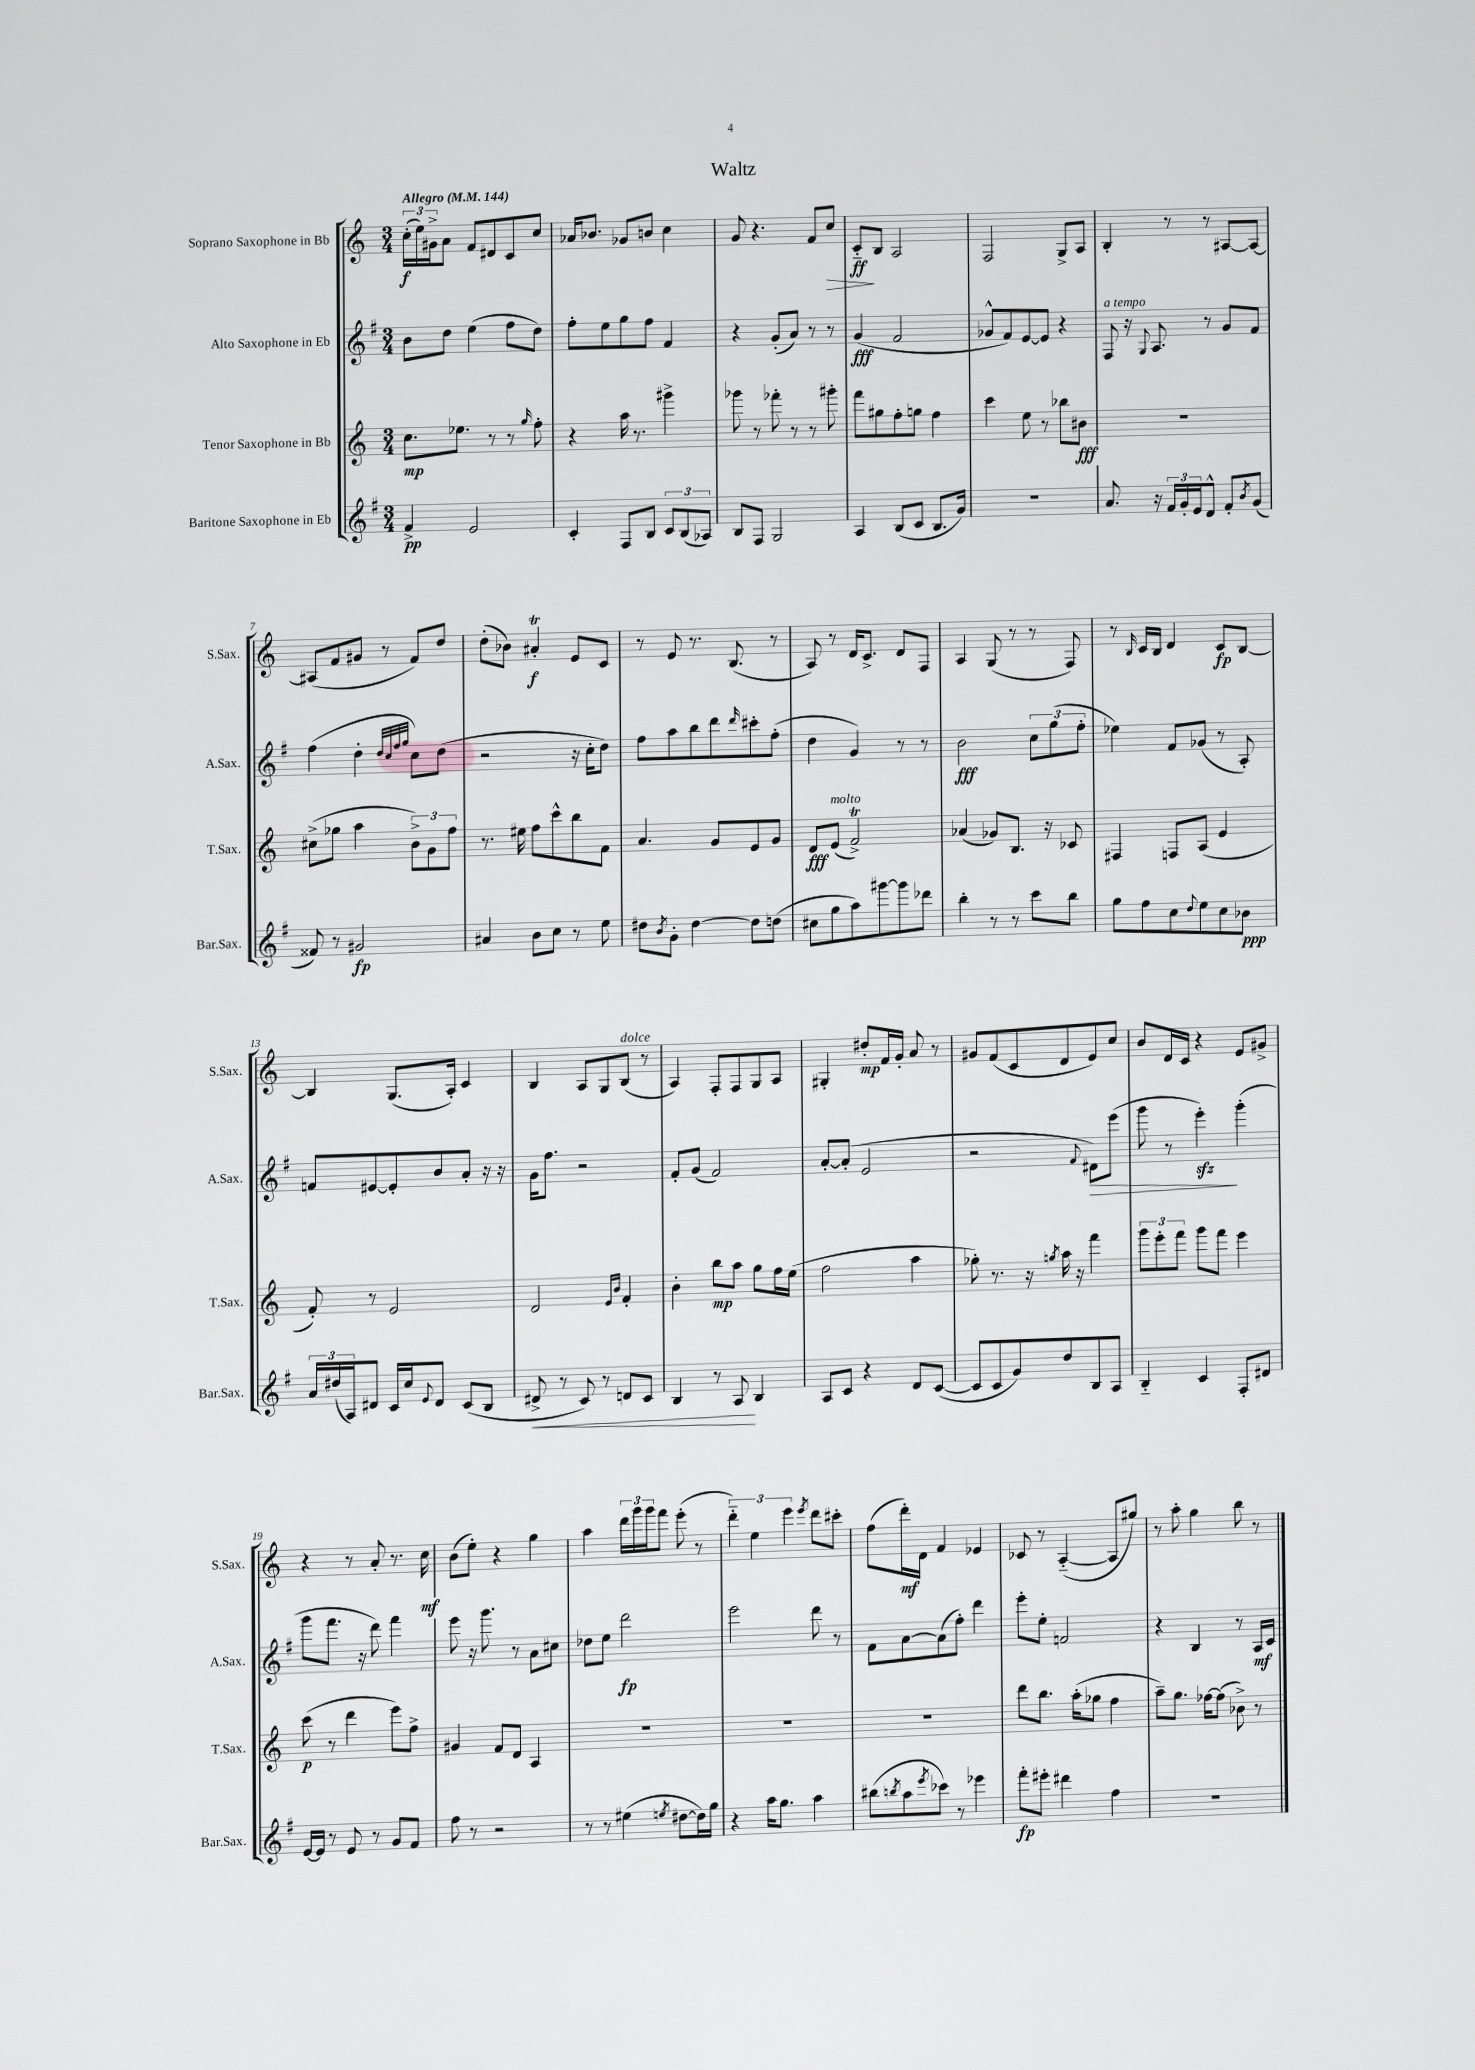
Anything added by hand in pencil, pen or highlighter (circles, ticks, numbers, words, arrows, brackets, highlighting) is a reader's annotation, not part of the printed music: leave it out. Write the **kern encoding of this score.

**kern	**kern	**kern	**kern
*staff4	*staff3	*staff2	*staff1
*clefG2	*clefG2	*clefG2	*clefG2
*k[f#]	*k[]	*k[f#]	*k[]
*M3/4	*M3/4	*M3/4	*M3/4
*MM144	*MM144	*MM144	*MM144
4f#^	8.cc	8b	(24cc'
.	.	.	24ee)
.	.	.	24g#^
.	.	8dd	8a
.	8.ee-	.	.
2e	.	(4ee	8f
.	8r	.	8d#
.	8r	8ff#	8c
.	16qqgg	.	.
.	8ff'	8dd)	8cc
=	=	=	=
4c'	4r	8ff#'	16a-
.	.	.	8.b-
.	.	8ee	.
8F#	16aa	8gg	8g-
.	8.r	.	.
8B	.	8ff#	8b
12c	4ggg#^	4f#	4cc
(12B	.	.	.
12A-)	.	.	.
=	=	=	=
8B	8ggg-	4r	8g
8F#	8r	.	4.r
2G	8fff-'	(8g'	.
.	8r	8a)	.
.	8r	8r	8f
.	8ggg#'	8r	8cc
=	=	=	=
4A	8fff	(4g	8c'~
.	8gg#	.	8B
(8B	8ff'	2f#	2A
8c	8gg	.	.
8.B	4ff	.	.
16g)	.	.	.
=	=	=	=
2.r	4ccc	8g-^^	2F
.	.	8f#)	.
.	8ee	[8e	.
.	8r	8e]	.
.	8bb-	4r	8G^
.	8b#	.	8A
=	=	=	=
8.a	2.r	8F#	4B'
.	.	16r	.
.	.	8qqG	.
16r	.	8.A	.
24f#	.	.	8r
24g'	.	.	.
24e	.	.	.
8d^^	.	8r	8r
8f#'	.	8g	[8A#
8qb	.	.	.
(8g	.	8f#	8A#_
=	=	=	=
8f##)	(8cc#^	(4ff#	(8A#]
8r	8gg-	.	8f
2g#	4aa	4dd'	8g#
.	.	.	8r
.	.	32qqdd	.
.	.	32qqcc	.
.	.	32qqff#	.
.	.	32qqgg	.
.	12b^)	8cc)	8f)
.	12g	.	.
.	.	(8dd	8dd
.	12ff	.	.
=	=	=	=
4a#	8.r	2r	(8dd'
.	.	.	8b-)
.	16ee#	.	.
8b	8ff	.	4a#'
8cc	8ccc^^	.	.
8r	8bb	16r	8e
.	.	16cc'	.
8ee	8f	8dd)	8c
=	=	=	=
8dd#	4.a	8ff#	8r
8qb	.	.	.
8g'	.	8aa	8e
[4dd#	.	8bb	8.r
.	8g	8ddd	.
.	.	.	(8.B
.	.	16qqddd	.
8dd#]	8e	8ccc#'	.
(8dd	8g	(8ff#'	8r
=	=	=	=
8cc#	8d	4dd	8A)
8gg	(8e	.	8r
8aa)	2f^)	4g)	16d
.	.	.	8.c^
[8ggg#	.	.	.
8ggg#]	.	8r	8d
8ddd-	.	8r	8F
=	=	=	=
4bb'	(4a-	2b	4A
8r	8g-)	.	(8G
8r	8.B	.	8r
8ccc	.	12cc	8r
.	16r	.	.
.	.	(12gg	.
8bb	8c-	.	8F)
.	.	12ff#'	.
=	=	=	=
8gg	4F#	4ee-)	8r
.	.	.	16qqB
8ff#	.	.	16c
.	.	.	16B
8cc	8F	8f#	4d
8qqdd	.	.	.
8ee	(8A	(8g-	.
8cc	4e	8r	8c
8b-	.	8A')	[8B
=	=	=	=
24a	8f')	8f	4B]
(24dd#	.	.	.
24A)	.	.	.
8d#	8r	[8e#	.
16c	2e	8e#']	(8.G
16cc	.	.	.
8qqe	.	.	.
8d#	.	8b	.
.	.	.	16A')
(8c	.	8a'	4c
8B	.	16r	.
.	.	16r	.
=	=	=	=
8d#^	2d	16g	4B
.	.	8.ff#	.
8r	.	.	.
8c)	.	2r	8A
8r	.	.	8G
.	16qqe	.	.
.	16qqb	.	.
8d	4f'	.	(8B
8c	.	.	8r
=	=	=	=
4B	4b'	8f#'	4A)
.	.	(8g	.
8r	8bb	2f#)	8F'
8A	8aa	.	8F
4B	8gg	.	8G
.	16ff	.	8A
.	(16ee	.	.
=	=	=	=
8A	2ff	[8a'	4G#'
8c	.	(8a']	.
4r	.	2e	8dd#'
.	.	.	16f
.	.	.	16g'
8d	4aa	.	8a
([8c	.	.	8r
=	=	=	=
8c]	8gg-')	2r	8g#
8c	8.r	.	(8f
8g)	.	.	8c
.	16r	.	.
.	8qgg	.	.
8dd	16aa	.	8d
.	16r	.	.
.	.	8qqf#	.
8B	4fff	8d#)	8e)
8A	.	(8eee	8cc
=	=	=	=
4B'~	12ggg	8ggg	8b
.	12eee'	.	.
.	.	8r	16d
.	12fff	.	.
.	.	.	16c
4c	8ggg	4eee')	4r
.	8fff	.	.
8F#'	4eee	(4ggg'	8e
8d#	.	.	8g#^
=	=	=	=
[16e	(8ccc	8ggg	4r
16e]	.	.	.
8r	8r	8.fff#	.
8e	4ddd	.	8r
.	.	16r	.
8r	.	8ddd)	8a'
8g	8eee)	4fff#	8.r
8f#	8ff^	.	.
.	.	.	16cc
=	=	=	=
8ff#	4g#	8eee	(8b
8r	.	16r	8ee')
.	.	8.ggg	.
2r	8f	.	4r
.	8d	8r	.
.	4A	8a	4gg
.	.	8cc#	.
=	=	=	=
8r	2.r	8dd-	4aa
8r	.	8ee	.
(4ee#	.	2ddd	24ddd
.	.	.	24ggg
.	.	.	24ggg
.	.	.	8fff
8qee	.	.	.
[8dd#	.	.	(8eee'
16dd#])	.	.	8r
16gg	.	.	.
=	=	=	=
4r	2.r	2eee	6ddd'~)
.	.	.	6ee
16aa	.	.	.
8.gg	.	.	.
.	.	.	6eee
.	.	.	8qeee
4aa	.	8ddd	8ddd
.	.	8r	8ccc#'
=	=	=	=
(8bb#	2.r	8f#	(8ff
8qbb	.	.	.
8aa	.	[8a	16ddd')
.	.	.	16d
8qeee	.	.	.
8ccc-)	.	(8a]	4f
8r	.	8ff#')	.
4eee-	.	4ddd	4e-
=	=	=	=
8fff#'	8ddd	8eee'	8c-
8eee#'	8.bb	8ee'	8r
4ddd#	.	2f	([4A'~
.	(16aa'	.	.
.	8gg-	.	.
4ff#	4ff	.	8A]
.	.	.	8gg#)
=	=	=	=
2.r	8aa~)	4r	8r
.	8.gg	.	8aa'
.	.	4B	4gg
.	[16ff-	.	.
.	(8ff-]	.	.
.	8b-^)	8r	8bb
.	8r	16A	8r
.	.	16c	.
==	==	==	==
*-	*-	*-	*-
